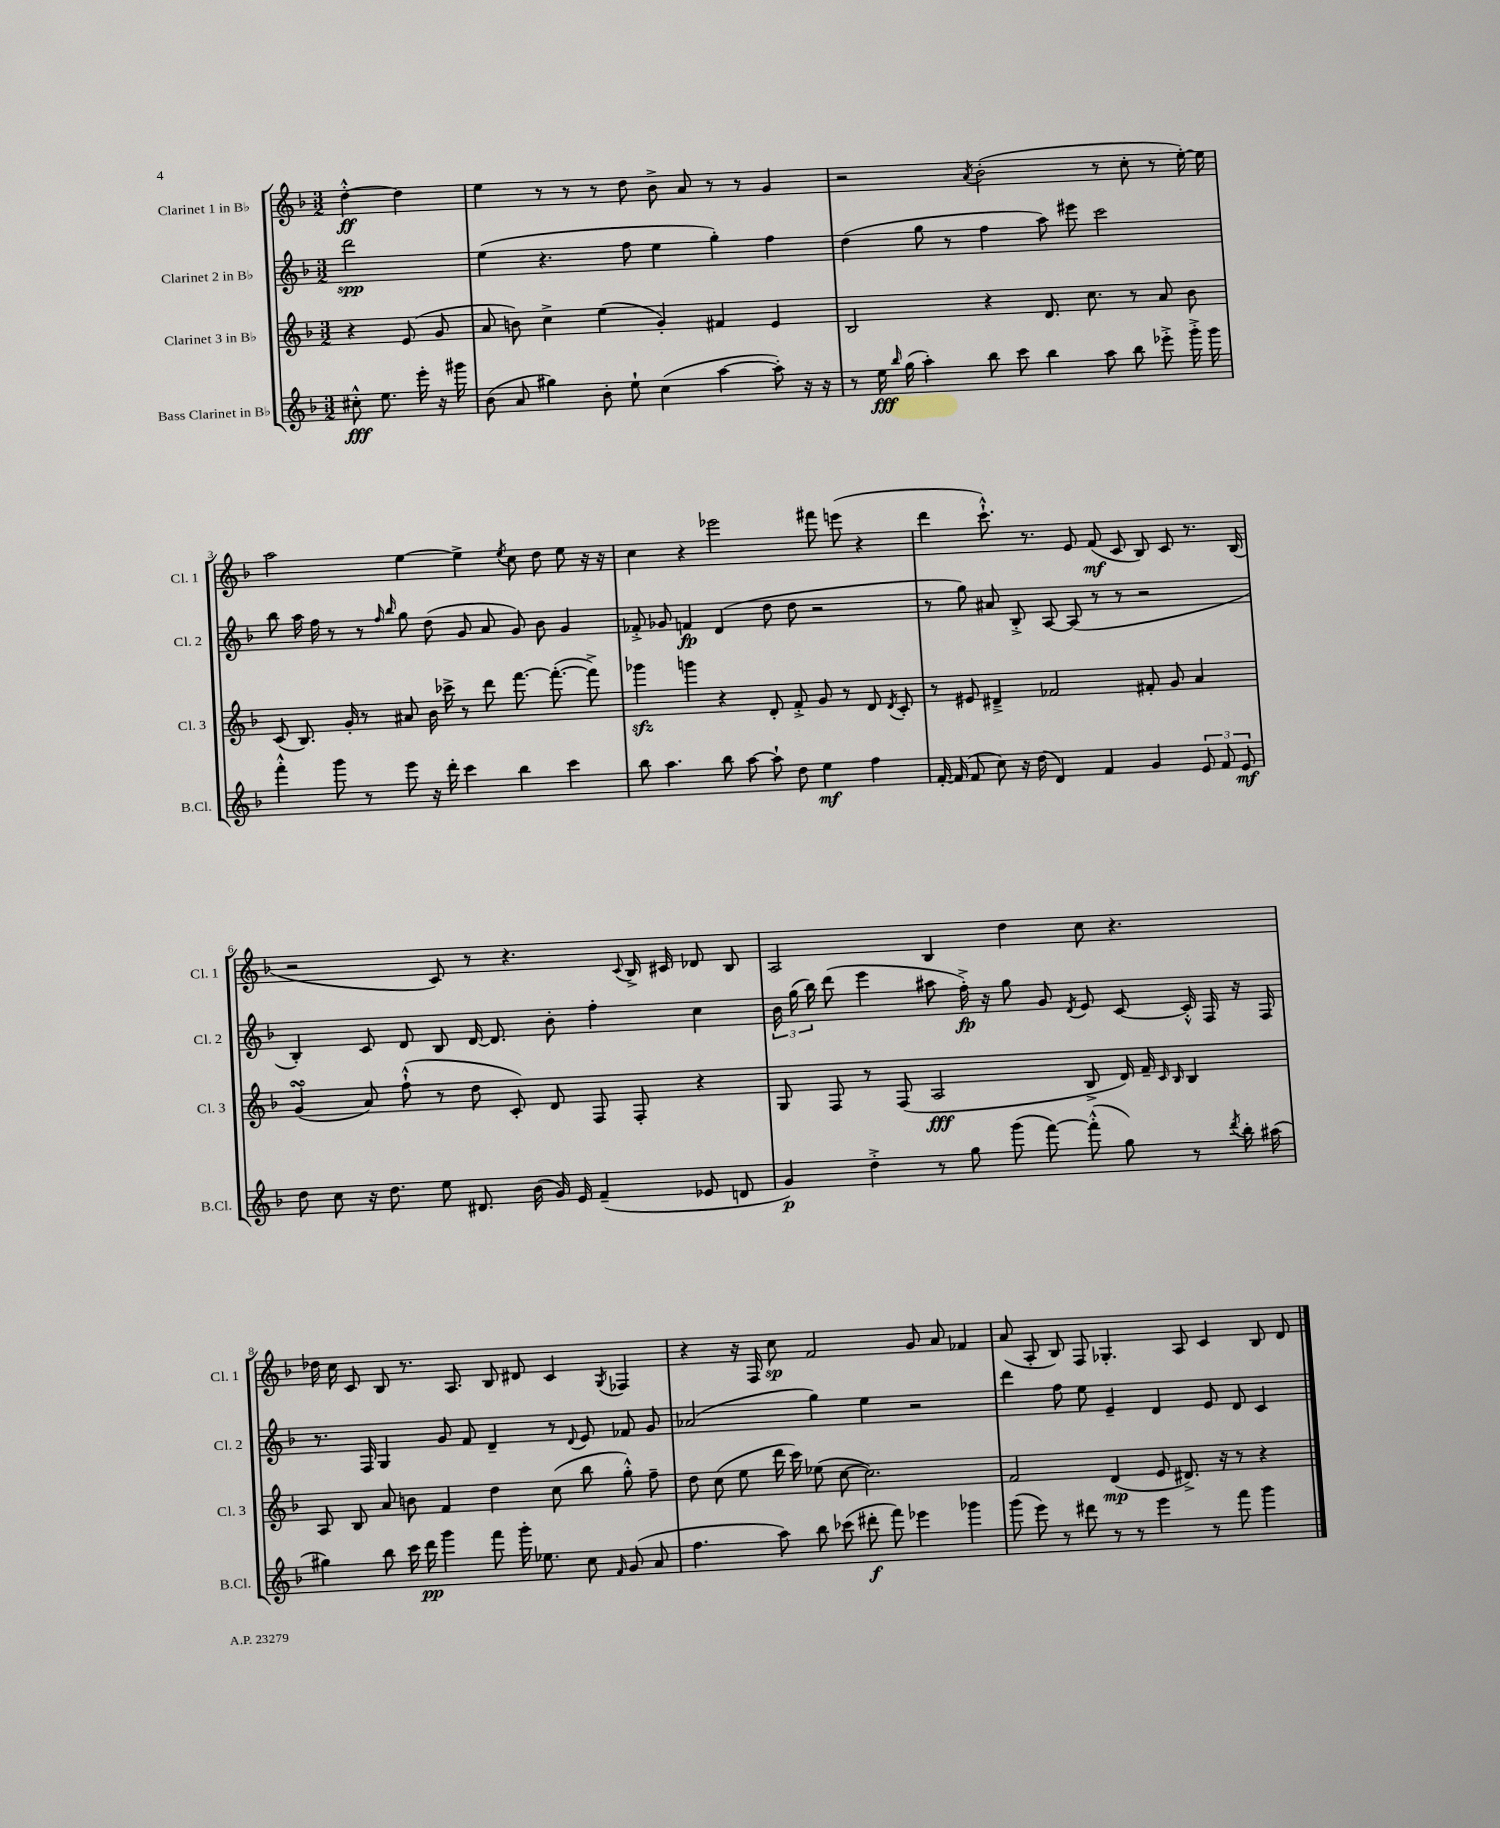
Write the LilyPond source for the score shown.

<<
\new StaffGroup <<
\new Staff = "s0" \with { instrumentName = "Clarinet 1 in Bb" shortInstrumentName = "Cl. 1" } {
    \clef treble \key f \major \numericTimeSignature \time 3/2 \partial 2
    \autoBeamOff d''4~-.-^\ff d''4 |
    e''4 r8 r8 r8 d''8 bes'8-> a'8 r8 r8 g'4 |
    r2 \acciaccatura { a'8 } bes'2-.( r8 c''8-. r8 e''16~-.) e''16 |
    a''2 e''4~ e''4-> \acciaccatura { e''8 } c''8 d''8 e''8 r16 r16 |
    c''4 r4 ees'''2 fis'''8 e'''8( r4 |
    d'''4 c'''8.-!-^) r8. e'8 f'8\mf( c'8 bes8) c'8 r8. bes16( |
    r2 c'8) r8 r4. \appoggiatura { c'8 } bes16-> cis'16 des'8 bes8 |
    a2 bes4 d''4 c''8 r4. |
    des''16 c''16 c'8 bes8 r8. a8. bes8 dis'8 c'4 \acciaccatura { g8 } fes4 |
    r4 r16 f16 c''8\sp f'2 g'8 a'8 fes'4 |
    a'8( a8-. bes8) f8 ges4.-. a8 c'4 bes8 d'8 \bar "|." |
}
\new Staff = "s1" \with { instrumentName = "Clarinet 2 in Bb" shortInstrumentName = "Cl. 2" } {
    \clef treble \key f \major \numericTimeSignature \time 3/2 \partial 2
    \autoBeamOff d'''2\spp |
    e''4( r4. f''8 e''4 g''4-.) f''4 |
    d''4( g''8 r8 f''4 a''8) eis'''8 c'''2 |
    bes''8 a''16 f''16 r8 r8 \grace { f''16 bes''16 } g''8 d''8( g'8 a'8 g'8) bes'8 g'4 |
    fes'8-.-> ges'8 f'4\fp d'4( d''8 d''8 r2 |
    r8 g''8) ais'8 bes8-.-> a8~ a8( r8 r8 r2 |
    bes4-.) c'8 d'8 bes8 d'16~ d'8. bes'8-. f''4-. c''4 |
    \tuplet 3/2 { bes'16 g''16( bes''16) } d'''8( e'''4 ais''8 f''16-.->\fp) r16 g''8 g'8 \acciaccatura { d'8 } e'8 c'8~ c'16-.-^ f16 r16 f16 |
    r8. f16 g4 g'8 f'8 d'4-- r8 \appoggiatura { d'8 } e'8 fes'8 g'8 |
    aes'2( g''4) e''4 r2 |
    d'''4 f''8 e''8 e'4-- d'4 e'8 d'8 c'4 \bar "|." |
}
\new Staff = "s2" \with { instrumentName = "Clarinet 3 in Bb" shortInstrumentName = "Cl. 3" } {
    \clef treble \key f \major \numericTimeSignature \time 3/2 \partial 2
    \autoBeamOff r4 e'8( g'8 |
    a'8 b'8) c''4-> e''4( g'4-.) fis'4 e'4 |
    bes2 r4 d'8. c''8. r8 a'8 bes'8 |
    c'8( bes8.) g'16-. r8 ais'8 bes'16 ces'''16-> r8 d'''8 f'''8.~ f'''8.~-.( f'''8->) |
    ges'''4\sfz g'''4 r4 d'8-. f'8-.-> g'8 r8 d'8 \acciaccatura { d'8 } c'8-. |
    r8 eis'8 dis'4---> fes'2 fis'8-. g'8 a'4 |
    g'4\turn( a'8) f''8-!-^( r8 d''8 c'8-.) d'8 f8 f8-. r4 |
    g8 f8 r8 f8( a2\fff bes8-> d'16) f'16-- \grace { c'16 bes16 } bes4 |
    a8 bes8 a'8 b'8 f'4 d''4 c''8( bes''8 g''8-.-^) f''8-- |
    d''8 c''8( e''8 d'''16 c'''16) ees''8( c''8~ c''2.) |
    f'2 d'4\mp( e'8 dis'8.->) r16 r8 r4 \bar "|." |
}
\new Staff = "s3" \with { instrumentName = "Bass Clarinet in Bb" shortInstrumentName = "B.Cl." } {
    \clef treble \key f \major \numericTimeSignature \time 3/2 \partial 2
    \autoBeamOff cis''8-.-^\fff e''8. e'''16-. r16 gis'''16 |
    bes'8( a'8 gis''4) bes'8-. e''8-! c''4( a''4~ a''8-.) r16 r16 |
    r8 e''16\fff \grace { bes''16 } g''16( a''4-.) bes''8 c'''8 bes''4 a''8 bes''8 ees'''8-.-> g'''16-.-> g'''16 |
    f'''4-.-^ g'''8 r8 e'''8 r16 d'''16-. c'''4 bes''4 c'''4 |
    bes''8 a''4. bes''8 a''8~ a''8-! d''8 e''4\mf f''4 |
    f'16~-. f'16( f'8 c''8) r16 d''16( d'4) f'4 g'4 \tuplet 3/2 { e'8 f'8 e'8\mf } |
    d''8 c''8 r16 d''8. e''8 dis'8. bes'16( g'16) e'16 f'4--( ees'8 d'8 |
    g'4\p) d''4-.-> r8 g''8 g'''8( f'''8~) f'''8-.-^( g''8) r8 \acciaccatura { d'''8 } bes''16-. ais''16( |
    gis''4) bes''8 c'''16 d'''16\pp g'''4 f'''8 g'''16-. ees''8. c''8 \grace { f'16 } g'8( a'8 |
    f''4. a''8) bes''8 ces'''8( dis'''8-.\f f'''8) ees'''4 ges'''4 |
    g'''8( e'''8) r8 dis'''8 r8 r8 e'''4 r8 f'''8 g'''4 \bar "|." |
}
>>
>>
